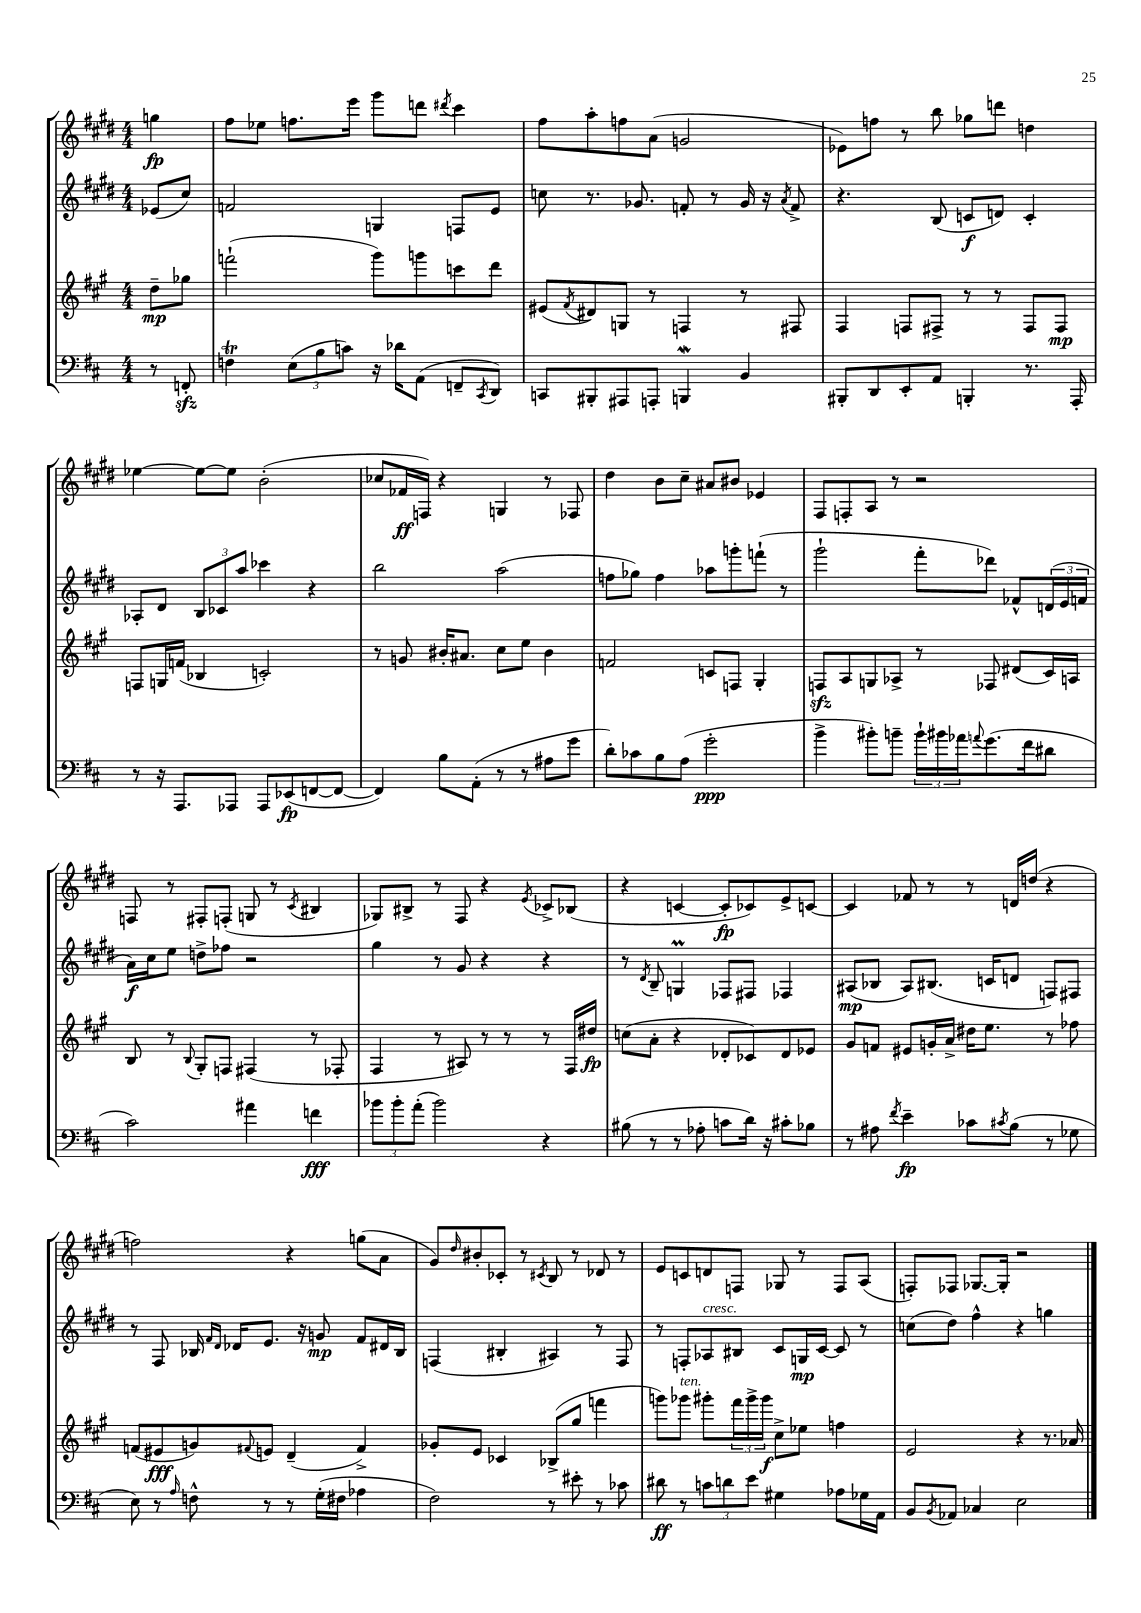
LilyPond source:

<<
\new StaffGroup <<
\new Staff = "s0" {
    \clef treble \key e \major \numericTimeSignature \time 4/4 \partial 4
    g''4\fp |
    fis''8 ees''8 f''8. e'''16 gis'''8 d'''8 \acciaccatura { dis'''8 } cis'''4 |
    fis''8 a''8-. f''8 a'8( g'2 |
    ees'8) f''8 r8 b''8 ges''8 d'''8 d''4 |
    ees''4~ ees''8~ ees''8 b'2-.( |
    ces''8 fes'16\ff f16) r4 g4 r8 fes8 |
    dis''4 b'8 cis''8-- ais'8 bis'8 ees'4 |
    fis8 f8-. a8 r8 r2 |
    f8 r8 fis8-. f8-.( g8 r8 \acciaccatura { cis'8 } bis4 |
    ges8) bis8-> r8 fis8 r4 \acciaccatura { e'8 } ces'8-> bes8( |
    r4 c'4~ c'8-.\fp ces'8) e'8-> c'8~ |
    c'4 fes'8 r8 r8 d'16 d''16( r4 |
    f''2) r4 g''8( a'8 |
    gis'8) \grace { dis''16 } bis'8-. ces'8-. r8 \acciaccatura { cis'8 } b8 r8 des'8 r8 |
    e'8 c'8 d'8 f8 ges8 r8 f8 a8( |
    f8-.) fes8 ges8.~ ges16-. r2 \bar "|." |
}
\new Staff = "s1" {
    \clef treble \key e \major \numericTimeSignature \time 4/4 \partial 4
    ees'8( cis''8) |
    f'2 g4 f8 e'8 |
    c''8 r8. ges'8. f'8-. r8 ges'16 r16 \acciaccatura { a'8 } f'8-> |
    r4. b8( c'8\f d'8) c'4-. |
    aes8-. dis'8 \tuplet 3/2 { b8 ces'8 a''8 } ces'''4 r4 |
    b''2 a''2( |
    f''8 ges''8) f''4 aes''8 g'''8-. f'''8-!( r8 |
    gis'''2-! fis'''8-. des'''8) fes'8-^ \tuplet 3/2 { d'16( e'16 f'16 } |
    a'16\f) cis''16 e''8 d''8-> fes''8 r2 |
    gis''4 r8 gis'8 r4 r4 |
    r8 \acciaccatura { dis'8 } b8-- g4\prall fes8 fis8 fes4 |
    ais8\mp( bes8 ais8) bis8.( c'16 d'8 f8) fis8 |
    r8 fis8 bes16 \grace { fis'16 dis'16 } des'16 e'8. r16 g'8\mp fis'8 dis'16 bes16 |
    f4( bis4-. ais4) r8 f8 |
    r8 f8-. aes8^\markup { \italic "cresc." } bis8 cis'8 g16\mp cis'16~ cis'8 r8 |
    c''8( dis''8) fis''4-^ r4 g''4 \bar "|." |
}
\new Staff = "s2" {
    \clef treble \key a \major \numericTimeSignature \time 4/4 \partial 4
    d''8--\mp ges''8 |
    f'''2-!( gis'''8) g'''8 c'''8 d'''8 |
    eis'8( \acciaccatura { fis'8 } dis'8) g8 r8 f4 r8 fis8 |
    fis4 f8 fis8-> r8 r8 fis8 fis8\mp |
    f8 g16 f'16( bes4 c'2-.) |
    r8 g'8 bis'16-. ais'8. cis''8 e''8 bis'4 |
    f'2 c'8 f8 gis4-. |
    f8\sfz a8 g8 aes8-> r8 fes8 dis'8( cis'16) a16 |
    b8 r8 \appoggiatura { b8 } gis8-. f8 fis4( r8 fes8-. |
    fis4 r8 ais8) r8 r8 r8 fis16 dis''16\fp |
    c''8( a'8-. r4 des'8-. ces'8) des'8 ees'8 |
    gis'8 f'8 eis'8 g'16-. a'16-> dis''16 e''8. r8 fes''8 |
    f'8( eis'8\fff g'8) \appoggiatura { fis'8 } e'8 d'4--( fis'4->) |
    ges'8-. e'8 ces'4 bes8->( gis''8 f'''4 |
    g'''8) ges'''8^\markup { \italic "ten." } gis'''8-. \tuplet 3/2 { fis'''16 gis'''16-> gis'''16\f } cis''8-> ees''8 f''4 |
    e'2 r4 r8. aes'16 \bar "|." |
}
\new Staff = "s3" {
    \clef bass \key d \major \numericTimeSignature \time 4/4 \partial 4
    r8 f,8-.\sfz |
    f4\trill \tuplet 3/2 { e8( b8 c'8) } r16 des'16 a,8( f,8-- \acciaccatura { cis,8 } d,8) |
    c,8 bis,,8-. ais,,8 a,,8-. b,,4\mordent b,4 |
    bis,,8-. d,8 e,8-. a,8 b,,4-. r8. a,,16-. |
    r8 r16 a,,8. aes,,8 aes,,8 ees,8\fp( f,8~ f,8~ |
    f,4) b8 a,8-.( r8 r8 ais8 g'8 |
    d'8-.) ces'8 b8 a8( g'2-.\ppp |
    b'4-> bis'8-.) b'8-- \tuplet 3/2 { b'16-! bis'16 aes'16 } \appoggiatura { a'8 } g'8.( fis'16 dis'8 |
    cis'2) ais'4 f'4\fff |
    \tuplet 3/2 { bes'8 bes'8-. a'8-.( } bes'2) r4 |
    bis8( r8 r8 aes8-. c'8 d'16) r16 cis'8-. bes8 |
    r8 ais8 \acciaccatura { fis'8 } e'4--\fp ces'8 \acciaccatura { cis'8 } b8( r8 ges8 |
    e8) r8 \grace { a16 } f8-^ r8 r8 g16-.( fis16 aes4 |
    fis2) r8 eis'8-. r8 ces'8 |
    dis'8\ff r8 \tuplet 3/2 { c'8 d'8 e'8 } gis4 aes8 ges16 a,16 |
    b,8 \acciaccatura { b,8 } aes,8 ces4 e2 \bar "|." |
}
>>
>>
\layout { \context { \Score \remove "Bar_number_engraver" } }
